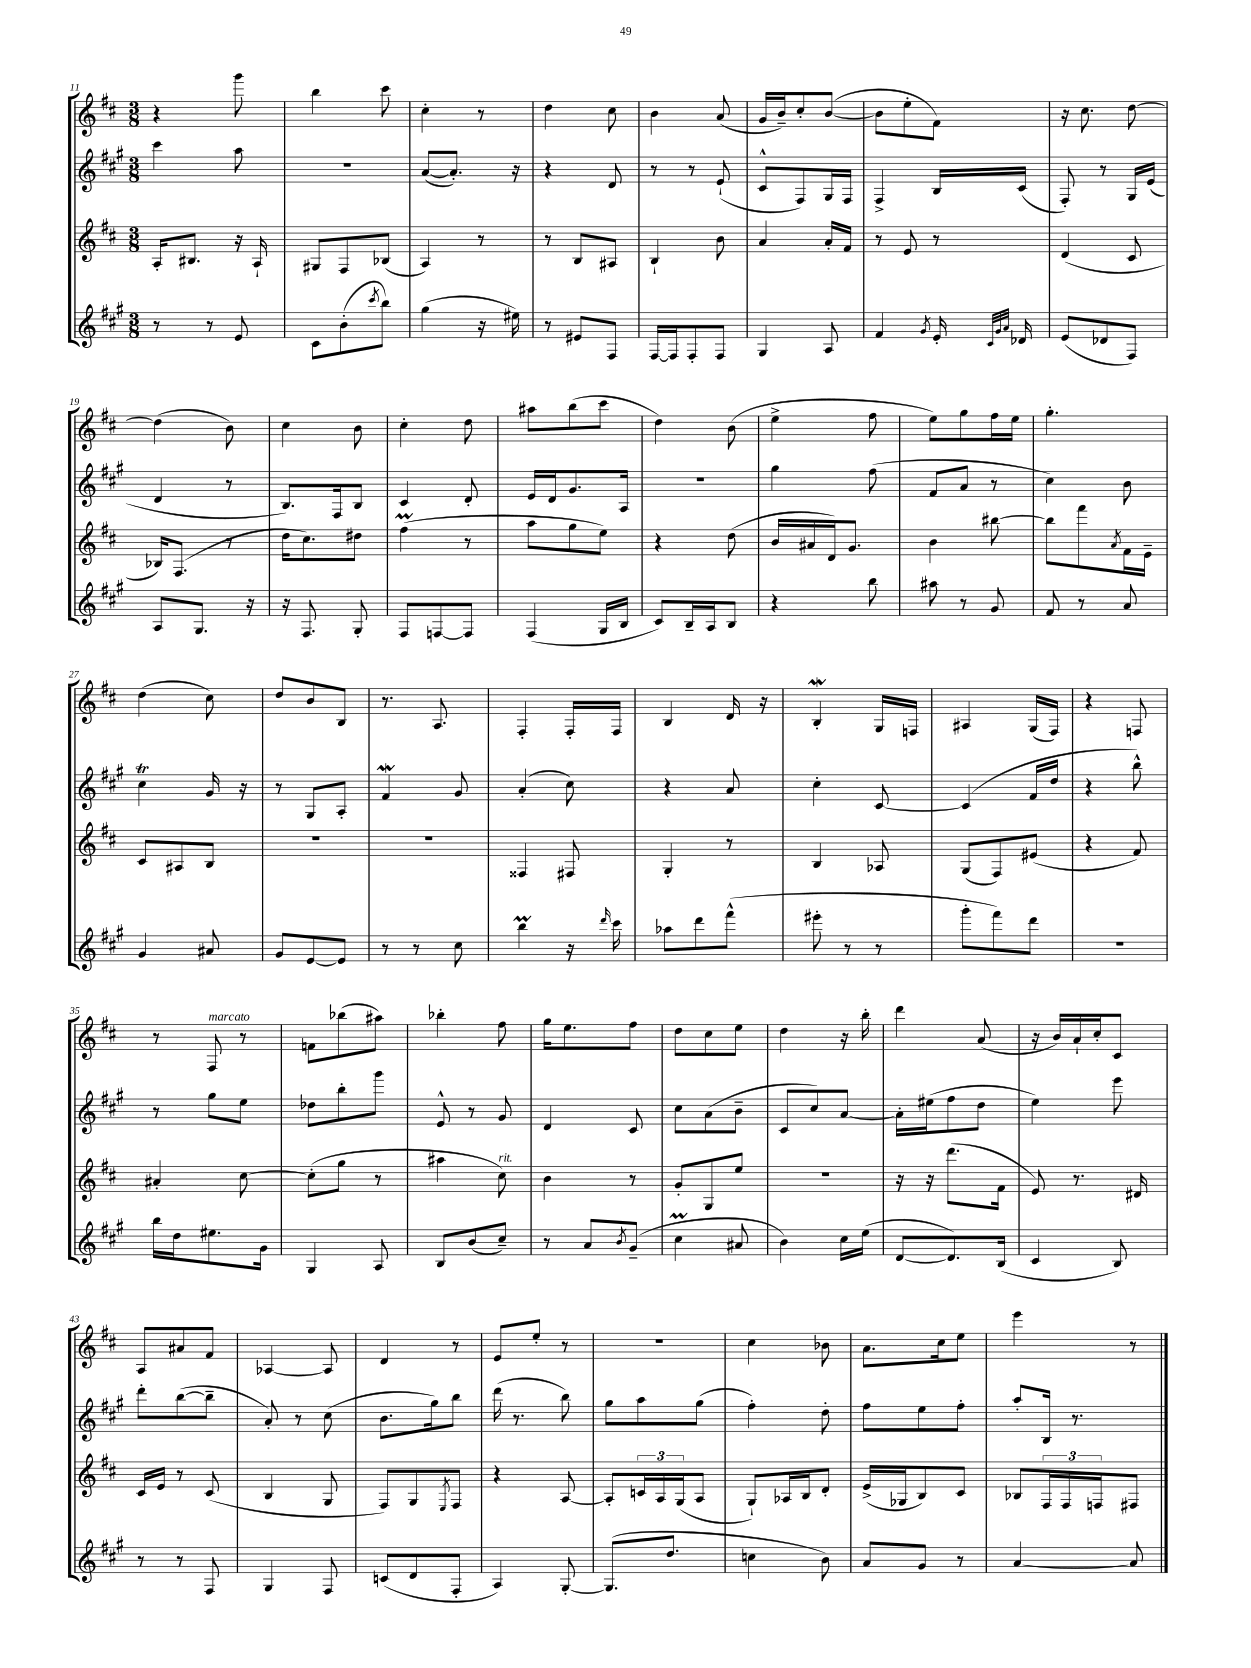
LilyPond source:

<<
\new StaffGroup <<
\new Staff = "s0" {
    \clef treble \key d \major \numericTimeSignature \time 3/8
    r4 g'''8 |
    b''4 cis'''8 |
    cis''4-. r8 |
    d''4 cis''8 |
    b'4 a'8( |
    g'16 b'16--) cis''8-. b'8~( |
    b'8 e''8-. fis'8) |
    r16 cis''8. d''8~ |
    d''4( b'8) |
    cis''4 b'8 |
    cis''4-. d''8 |
    ais''8 b''8( cis'''8 |
    d''4) b'8( |
    e''4-> fis''8 |
    e''8) g''8 fis''16 e''16 |
    g''4.-. |
    d''4( cis''8) |
    d''8 b'8 b8 |
    r8. a8. |
    fis4-. fis16-. fis16 |
    b4 d'16 r16 |
    b4-.\mordent g16 f16 |
    ais4 g16( fis16) |
    r4 f8 |
    r8 fis8^\markup { \italic "marcato" } r8 |
    f'8 bes''8( ais''8) |
    bes''4-. fis''8 |
    g''16 e''8. fis''8 |
    d''8 cis''8 e''8 |
    d''4 r16 b''16-. |
    d'''4 a'8( |
    r16 b'16) a'16-! cis''16-. cis'8 |
    a8 ais'8 fis'8 |
    aes4~ aes8 |
    d'4 r8 |
    e'8 e''8-. r8 |
    r4. |
    cis''4 bes'8 |
    a'8. cis''16 e''8 |
    e'''4 r8 \bar "|." |
}
\new Staff = "s1" {
    \clef treble \key a \major \numericTimeSignature \time 3/8
    cis'''4 a''8 |
    R4. |
    a'8~( a'8.-.) r16 |
    r4 d'8 |
    r8 r8 e'8-!( |
    cis'8-^ fis8) gis16 fis16 |
    fis4-> b16 cis'16( |
    fis8-.) r8 gis16 e'16( |
    d'4 r8 |
    b8.) fis16 b8 |
    cis'4 d'8-. |
    e'16 d'16 gis'8. a16 |
    R4. |
    gis''4 fis''8( |
    fis'8 a'8 r8 |
    cis''4) b'8 |
    cis''4\trill gis'16 r16 |
    r8 gis8 a8-. |
    fis'4\mordent gis'8 |
    a'4-.( cis''8) |
    r4 a'8 |
    cis''4-. cis'8~ |
    cis'4( fis'16 d''16 |
    r4 b''8-^) |
    r8 gis''8 e''8 |
    des''8 b''8-. gis'''8 |
    e'8-^ r8 gis'8 |
    d'4 cis'8 |
    cis''8 a'8( b'8-- |
    cis'8 cis''8) a'8~ |
    a'16-. eis''16( fis''8 d''8 |
    e''4) e'''8 |
    d'''8-. b''8~( b''8-- |
    a'8-.) r8 cis''8( |
    b'8. gis''16) b''8 |
    d'''16( r8. b''8) |
    gis''8 a''8 gis''8( |
    fis''4-.) d''8-. |
    fis''8 e''8 fis''8-. |
    a''8-. b16 r8. \bar "|." |
}
\new Staff = "s2" {
    \clef treble \key d \major \numericTimeSignature \time 3/8
    a16-. bis8. r16 a16-! |
    gis8 fis8 bes8( |
    a4) r8 |
    r8 b8 ais8 |
    b4-! b'8 |
    a'4 a'16-. fis'16 |
    r8 e'8 r8 |
    d'4( cis'8 |
    bes16) fis8.( r8 |
    d''16 cis''8.) dis''8 |
    fis''4\prall( r8 |
    a''8 g''8 e''8) |
    r4 d''8( |
    b'16 ais'16 d'16) g'8. |
    b'4 bis''8~ |
    bis''8 fis'''8 \acciaccatura { a'8 } fis'16 e'16-- |
    cis'8 ais8 b8 |
    R4. |
    R4. |
    fisis4 fis8 |
    g4-. r8 |
    b4 aes8 |
    g8( fis8) eis'8( |
    r4 fis'8) |
    ais'4-. cis''8~ |
    cis''8-.( g''8 r8 |
    ais''4 cis''8^\markup { \italic "rit." }) |
    b'4 r8 |
    g'8-. g8 e''8 |
    R4. |
    r16 r16 d'''8.( fis'16 |
    e'8) r8. dis'16 |
    cis'16 e'16 r8 cis'8( |
    b4 g8 |
    fis8) g8 \acciaccatura { e8 } fis8 |
    r4 a8~ |
    a8-. \tuplet 3/2 { c'16 a16 g16( } a8 |
    g8-!) aes16 b16 d'8-. |
    e'16->( ges16 b8) cis'8 |
    bes8 \tuplet 3/2 { fis16 fis16 f16 } fis8 \bar "|." |
}
\new Staff = "s3" {
    \clef treble \key a \major \numericTimeSignature \time 3/8
    r8 r8 e'8 |
    cis'8 b'8-.( \acciaccatura { cis'''8 } b''8) |
    gis''4( r16 eis''16) |
    r8 eis'8 fis8 |
    fis16~ fis16 fis8-. fis8 |
    gis4 a8 |
    fis'4 \acciaccatura { gis'8 } e'16-. \grace { cis'32 gis'32 a'32 } des'16 |
    e'8( des'8 fis8) |
    a8 gis8. r16 |
    r16 fis8. gis8-. |
    fis8 f8~ f8 |
    fis4( gis16 b16 |
    cis'8) b16-- a16 b8 |
    r4 b''8 |
    ais''8 r8 gis'8 |
    fis'8 r8 a'8 |
    gis'4 ais'8 |
    gis'8 e'8~ e'8 |
    r8 r8 cis''8 |
    b''4\prall r16 \grace { d'''16 } cis'''16 |
    aes''8 d'''8 fis'''8-^( |
    eis'''8-. r8 r8 |
    gis'''8-. fis'''8) d'''8 |
    R4. |
    b''16 d''16 eis''8. gis'16 |
    gis4 a8 |
    b8 b'8( cis''8--) |
    r8 a'8 \acciaccatura { b'8 } gis'8--( |
    cis''4\prall ais'8 |
    b'4) cis''16 e''16( |
    d'8~ d'8.) b16( |
    cis'4 b8) |
    r8 r8 fis8 |
    gis4 fis8 |
    c'8( d'8 fis8-. |
    a4) gis8~-. |
    gis8.( d''8. |
    c''4 b'8) |
    a'8 gis'8 r8 |
    a'4~ a'8 \bar "|." |
}
>>
>>
\layout { \context { \Score currentBarNumber = #11 } }
